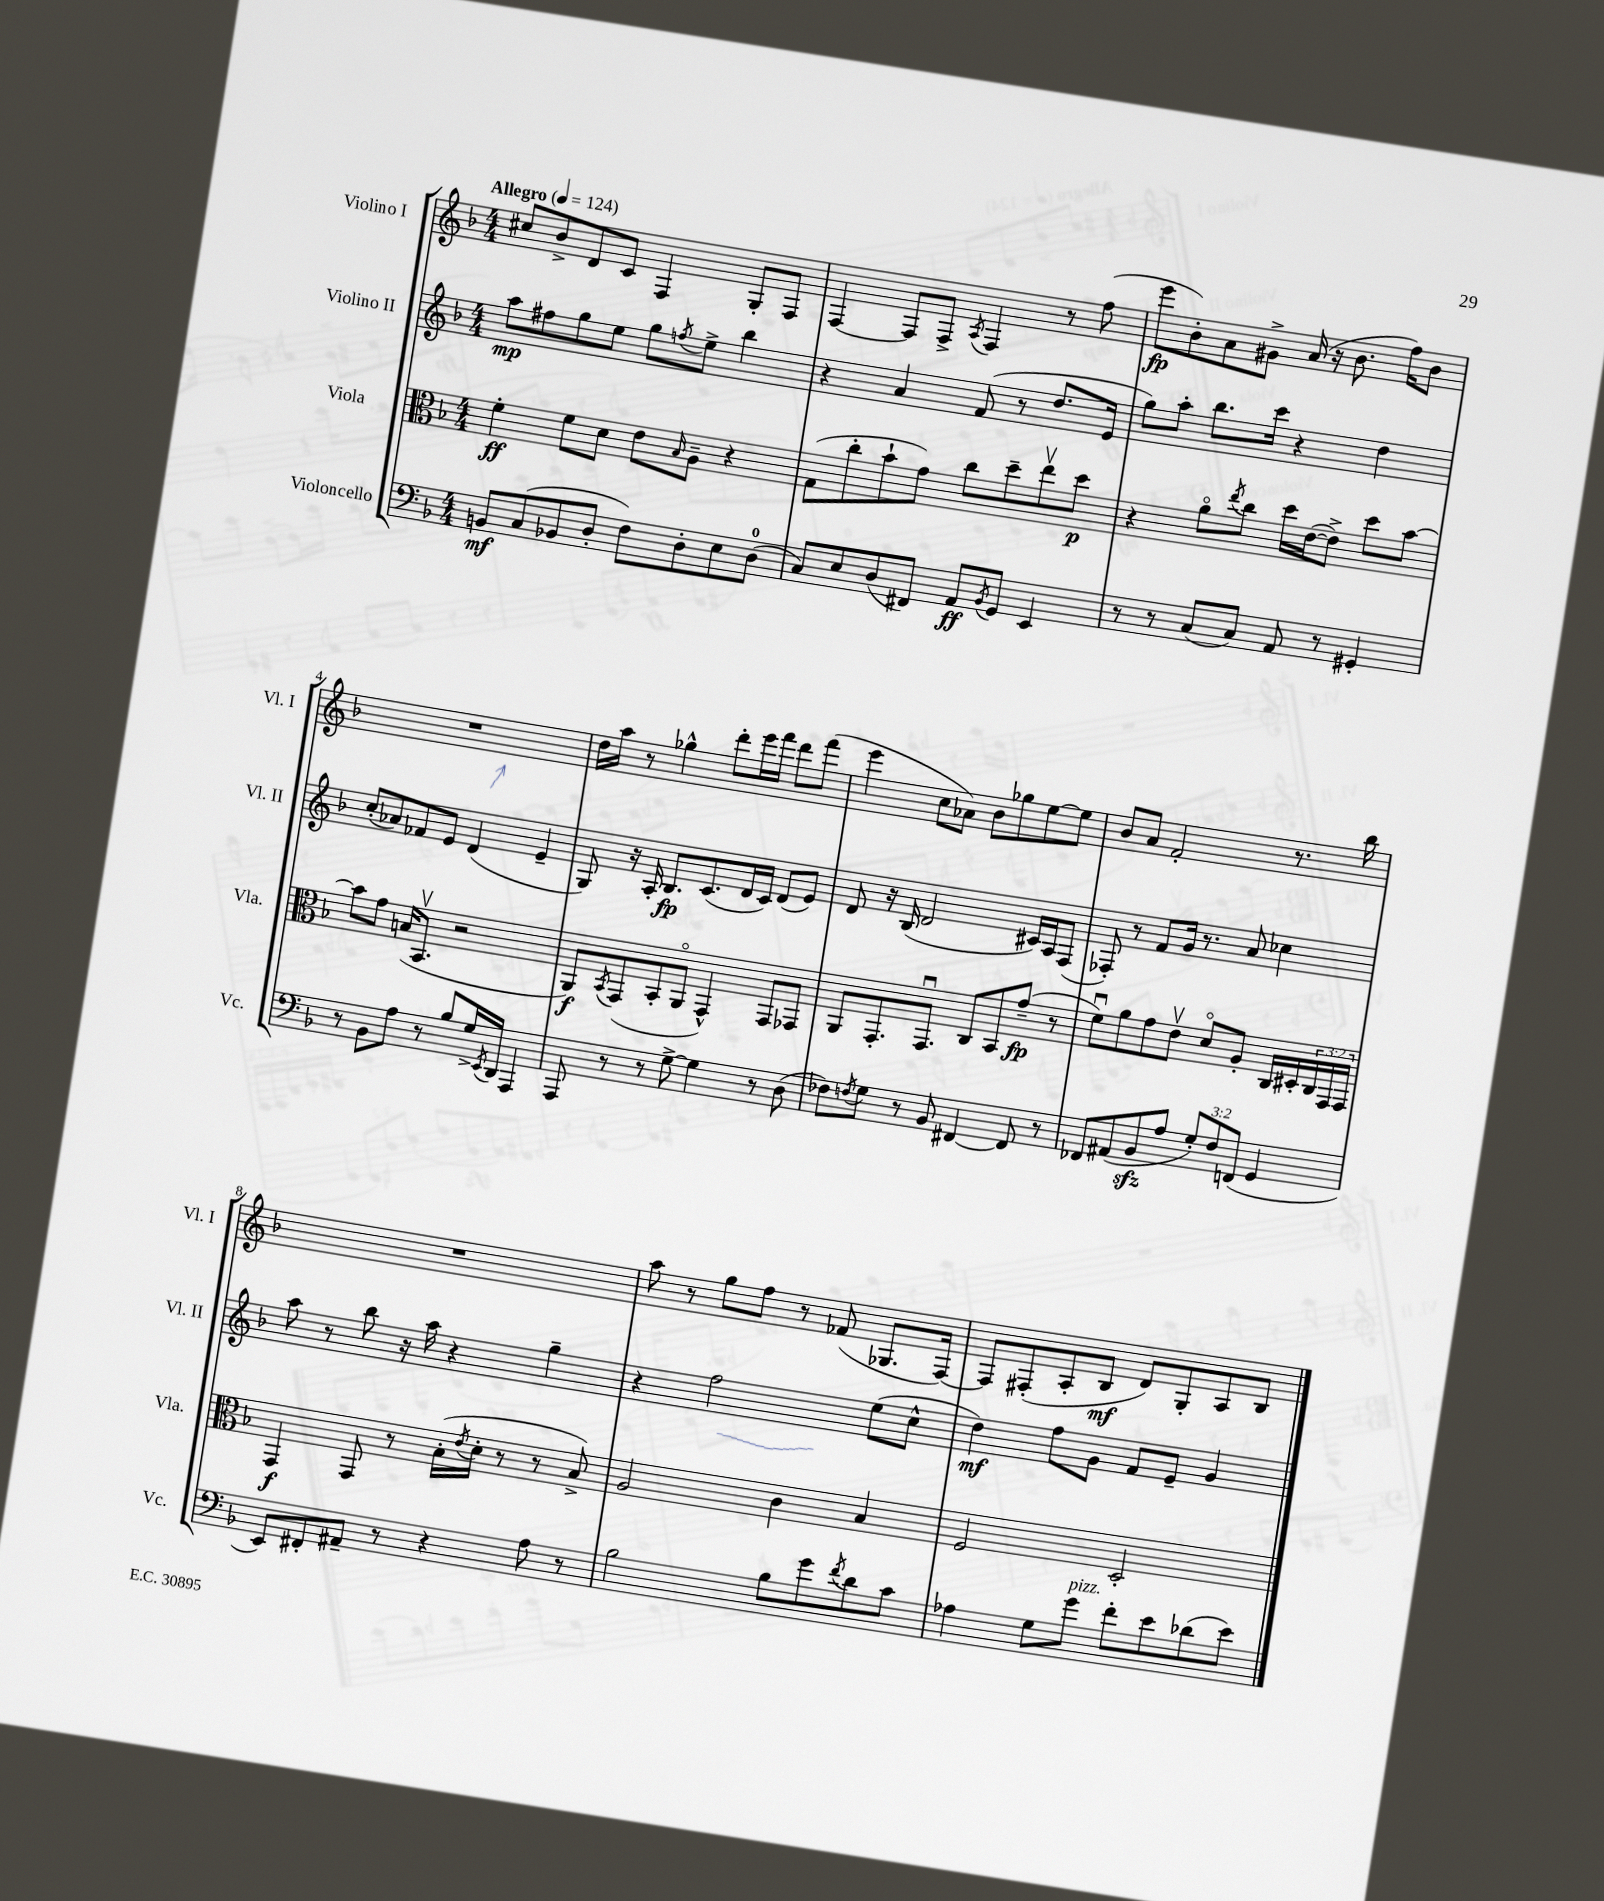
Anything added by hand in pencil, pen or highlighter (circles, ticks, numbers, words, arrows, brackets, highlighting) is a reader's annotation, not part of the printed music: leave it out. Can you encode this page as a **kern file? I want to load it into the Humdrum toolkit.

**kern	**dynam	**kern	**dynam	**kern	**dynam	**kern	**dynam
*part4	*part4	*part3	*part3	*part2	*part2	*part1	*part1
*staff4	*staff4	*staff3	*staff3	*staff2	*staff2	*staff1	*staff1
*I"Violoncello	*	*I"Viola	*	*I"Violino II	*	*I"Violino I	*
*I'Vc.	*	*I'Vla.	*	*I'Vl. II	*	*I'Vl. I	*
*clefF4	*	*clefC3	*	*clefG2	*	*clefG2	*
*k[b-]	*	*k[b-]	*	*k[b-]	*	*k[b-]	*
*M4/4	*	*M4/4	*	*M4/4	*	*M4/4	*
*MM124	*	*MM124	*	*MM124	*	*MM124	*
=1	=1	=1	=1	=1	=1	=1	=1
!	!	!	!	!	!	!LO:TX:a:B:t=Allegro	!
8BBn/L	mf	4f'\	ff	8aa\L	mp	8cc#X/L	.
(8C/	.	.	.	8ff#X\	.	8b-^/	.
8BB-X/	.	8f\L	.	8gg\	.	8d/	.
8D'/J	.	8d\J	.	8ee\J	.	8c/J	.
8F\L)	.	8e\L	.	8gg\L	.	4F/	.
.	.	16qqB-/	.	8qffn/	.	.	.
8D'\	.	8A~\J	.	8ee^\J	.	.	.
8E\	.	4r	.	4bb-\	.	8G'/L	.
(8D\J	.	.	.	.	.	8F/J	.
=2	=2	=2	=2	=2	=2	=2	=2
8C/L)	.	(8G\L	.	4r	.	[4F/	.
8E/	.	8cc'\	.	.	.	.	.
(8D/	.	8b-`\	.	4a/	.	8F/L]	.
8FF#X/J)	.	8g\J)	.	.	.	8F^/J	.
.	.	.	.	.	.	8qA/	.
8AA/L	ff	8cc\L	.	(8f/	.	4F/	.
8qBB-/	.	.	.	.	.	.	.
8GG/J	.	8dd~\	.	8r	.	.	.
4EE/	.	8eev\	.	8.dd/L	.	8r	.
.	.	8dd\J	p	.	.	(8ff\	.
.	.	.	.	16e/Jk	.	.	.
=3	=3	=3	=3	=3	=3	=3	=3
8r	.	4r	.	8gg\L)	.	8eee\L	fp
8r	.	.	.	8aa'\J	.	8b-'\)	.
(8C/L	.	8a\L	.	8.bb-\L	.	8a\	.
.	.	8qee/	.	.	.	.	.
8C/J)	.	8cc\J	.	.	.	8g#X^\J	.
.	.	.	.	16ccc\Jk	.	.	.
8AA/	.	16dd\LL	.	4r	.	(16a/	.
.	.	([16e\J	.	.	.	16r	.
8r	.	8e^\J])	.	.	.	8.b-\	.
4GG#X'/	.	8dd\L	.	4dd\	.	.	.
.	.	.	.	.	.	16ff\KL)	.
.	.	[8b-\J	.	.	.	8b-\J	.
!!LO:LB:g=z
=4	=4	=4	=4	=4	=4	=4	=4
8r	.	8b-\L]	.	(8cc'/L	.	1r	.
8BB-\L	.	8g\J	.	8a-X/)	.	.	.
8A\J	.	(16Bn/KL	.	8f-X/	.	.	.
.	.	8.BB-v/J	.	.	.	.	.
8r	.	.	.	8e/J	.	.	.
8B-/L	.	2r	.	(4d/	.	.	.
16G^/L	.	.	.	.	.	.	.
8qEE/	.	.	.	.	.	.	.
16DD/JJ	.	.	.	.	.	.	.
4AAA/	.	.	.	4e~/	.	.	.
=5	=5	=5	=5	=5	=5	=5	=5
8AAA/	.	8AA/L)	f	8G/)	.	16dd\LL	.
.	.	.	.	.	.	16aa\JJ	.
.	.	8qBB-/	.	.	.	.	.
8r	.	(8GG/	.	16r	.	8r	.
.	.	.	.	16A'/	.	.	.
8r	.	8BB-'/	.	8.B-/L	fp	4gg-X^^\	.
[8G^\	.	8AA/J	.	.	.	.	.
.	.	.	.	(8.c/	.	.	.
4G\]	.	4GG^^/)	.	.	.	8ddd'\L	.
.	.	.	.	16d/L	.	16eee\L	.
.	.	.	.	16c/JJ)	.	16fff\JJ	.
8r	.	8GG/L	.	(8d/L	.	8ddd\L	.
(8D\	.	8GG-X/J	.	8e/J)	.	(8fff\J	.
=6	=6	=6	=6	=6	=6	=6	=6
8F-X\L)	.	8AA/L	.	8d/	.	4eee\	.
8qFn/	.	.	.	.	.	.	.
8G\J	.	8.GG'/	.	16r	.	.	.
.	.	.	.	(16B-/	.	.	.
8r	.	.	.	2d/	.	8cc\L	.
.	.	8.GGu/J	.	.	.	.	.
8BB-/	.	.	.	.	.	8a-X\J)	.
[4FF#X/	.	8C/L	.	.	.	8b-\L	.
.	.	8BB-/	.	.	.	8gg-X\	.
8FF#/]	.	(8g~/J	fp	16c#X/LL)	.	[8ee\	.
.	.	.	.	16A/J	.	.	.
8r	.	8r	.	(8F/J	.	8ee\J]	.
=7	=7	=7	=7	=7	=7	=7	=7
8FF-X/L	.	8fu\L)	.	8F-X'/)	.	8b-/L	.
(8AA#X/	.	8a\	.	8r	.	8a/J	.
8BB-zz/	.	8g\	.	8f/L	.	2f'/	.
8A/J	.	8ev\J	.	16g/Jk	.	.	.
.	.	.	.	8.r	.	.	.
12G'/L)	.	8d/L	.	.	.	.	.
12F/	.	.	.	.	.	.	.
.	.	8A'/J	.	8a/	.	.	.
(12FFn/J	.	.	.	.	.	.	.
4GG/	.	16C/LL	.	4cc-X\	.	8.r	.
.	.	16D#X'/	.	.	.	.	.
.	.	24C/	.	.	.	.	.
.	.	24GG/	.	.	.	.	.
.	.	.	.	.	.	16bb-\	.
.	.	24GG/JJ	.	.	.	.	.
!!LO:LB:g=z
=8	=8	=8	=8	=8	=8	=8	=8
8EE/L)	.	4GG/	f	8aa\	.	1r	.
8FF#X'/	.	.	.	8r	.	.	.
8AA#X~/J	.	8GG/	.	8bb-\	.	.	.
8r	.	8r	.	16r	.	.	.
.	.	.	.	16aa\	.	.	.
4r	.	(16B-'\LL	.	4r	.	.	.
.	.	8qe/	.	.	.	.	.
.	.	16d'\JJ	.	.	.	.	.
.	.	8r	.	.	.	.	.
8A\	.	8r	.	4gg~\	.	.	.
8r	.	8B-^/)	.	.	.	.	.
=9	=9	=9	=9	=9	=9	=9	=9
2B-\	.	2A/	.	4r	.	8aa\	.
.	.	.	.	.	.	8r	.
.	.	.	.	2ff\	.	8gg\L	.
.	.	.	.	.	.	8ff\J	.
8B-\L	.	4c\	.	.	.	8r	.
8g\	.	.	.	.	.	(8f-X/	.
8qf/	.	.	.	.	.	.	.
8d\	.	4B-/	.	(8ee\L	.	8.G-X/L	.
8c\J	.	.	.	8cc^^\J	.	.	.
.	.	.	.	.	.	[16F/Jk)	.
=10	=10	=10	=10	=10	=10	=10	=10
4A-X\	.	2F/	.	4dd\)	mf	8F/L]	.
.	.	.	.	.	.	(8F#X'/	.
8G\L	.	.	.	8ff\L	.	8A'/	.
!LO:TX:a:i:t=pizz.	!	!	!	!	!	!	!
8g\J	.	.	.	8g\J	.	8B-/J	mf
8f'\L	.	2D'/	.	8f/L	.	8d/L)	.
8e\	.	.	.	8e~/J	.	8G'/	.
(8d-X\	.	.	.	4g/	.	8A/	.
8e\J)	.	.	.	.	.	8B-/J	.
==	==	==	==	==	==	==	==
*-	*-	*-	*-	*-	*-	*-	*-
